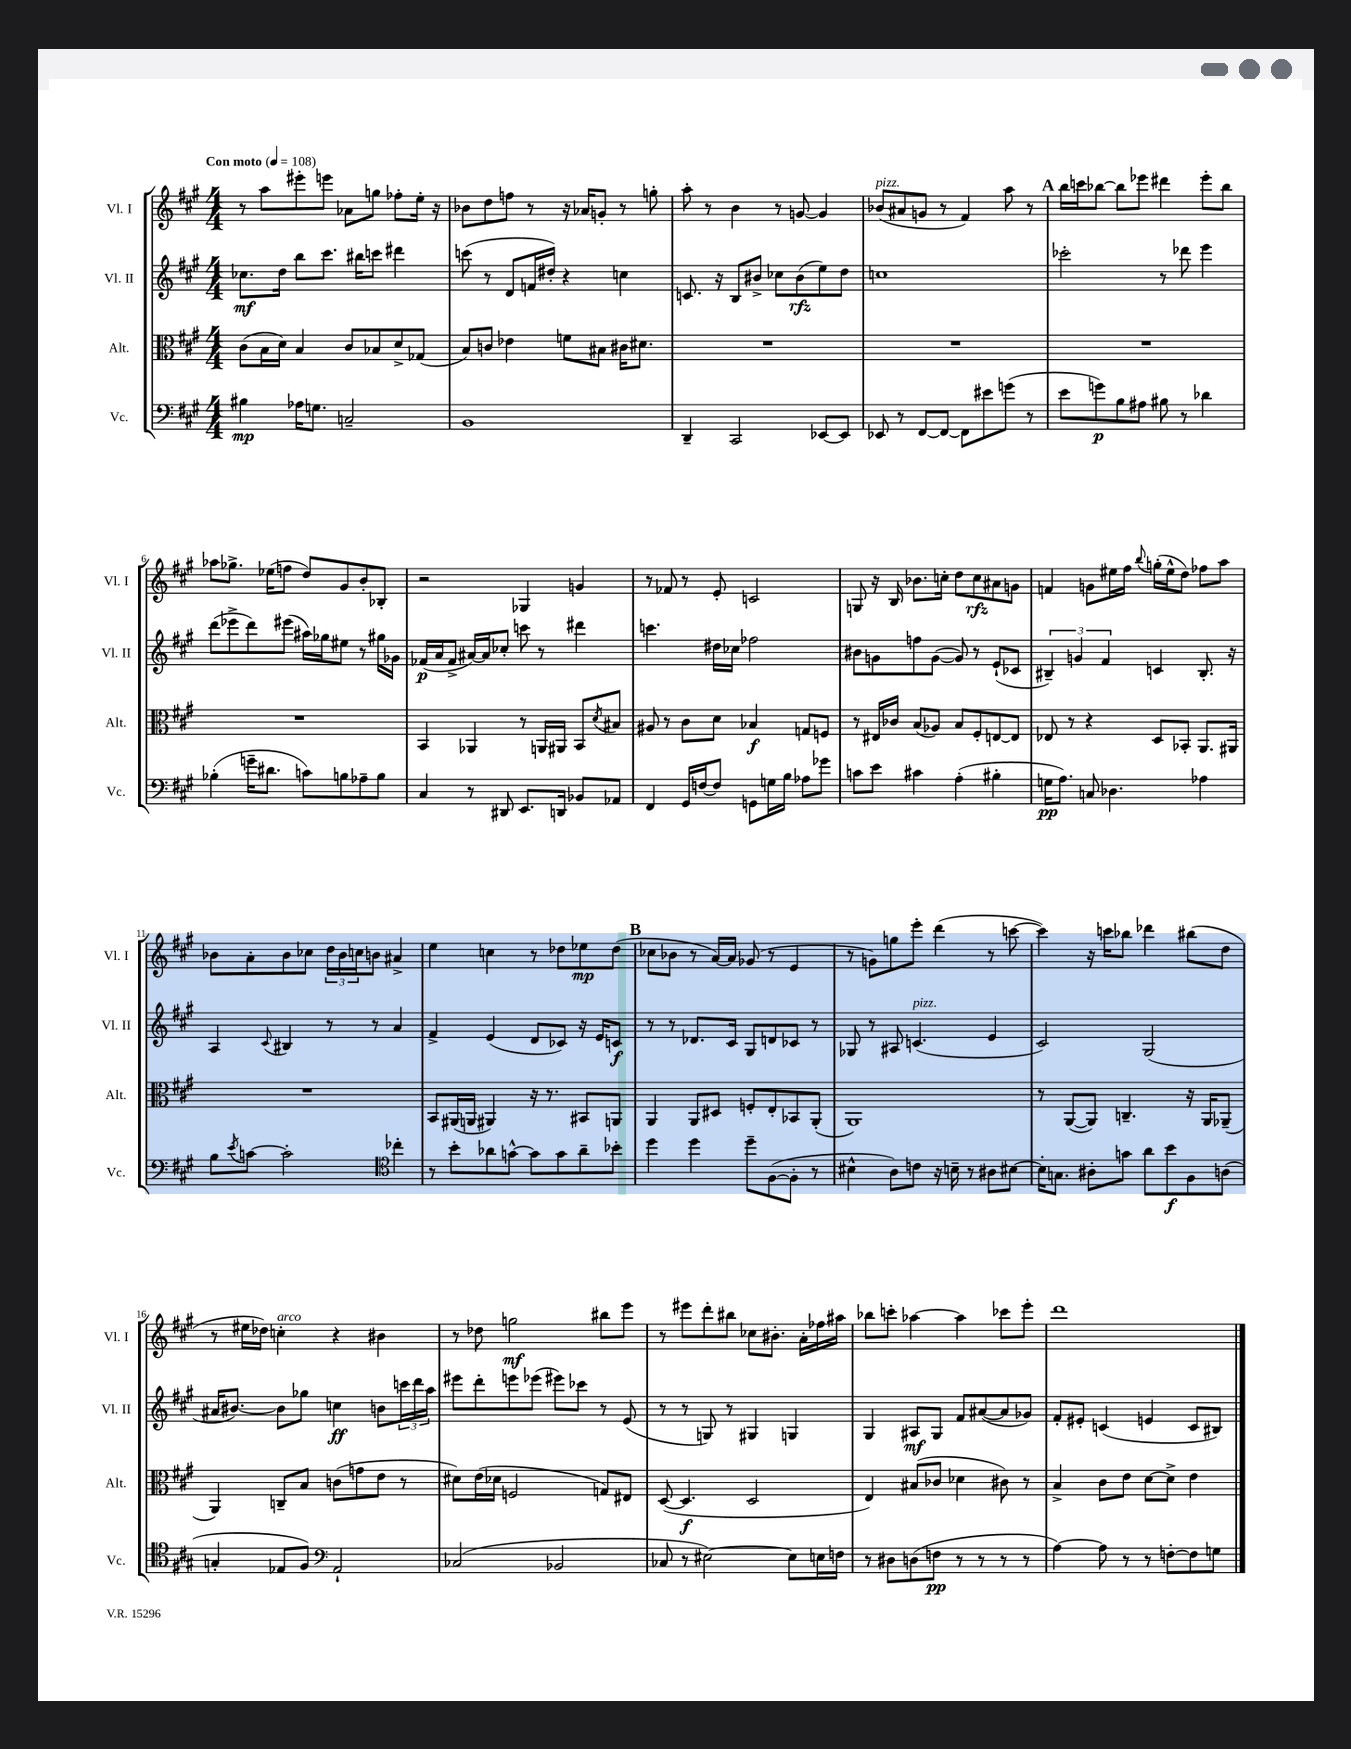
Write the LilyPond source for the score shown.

<<
\new StaffGroup <<
\new Staff = "s0" \with { instrumentName = "Vl. I" shortInstrumentName = "Vl. I" } {
    \clef treble \key a \major \numericTimeSignature \time 4/4 \tempo "Con moto" 4 = 108
    r8 a''8 eis'''8-. e'''8 aes'8 g''8 fes''8-. e''16-. r16 |
    bes'8 d''8 f''8 r8 r16 aes'16 g'8-. r8 g''8-. |
    a''8-. r8 b'4 r8 g'8~ g'4 |
    bes'8^\markup { \italic "pizz." }( ais'8 g'8 r8 fis'4) a''8 r8 |
    \mark \markup { \bold "A" } b''16 c'''16 bes''8~ bes''8 ees'''8 dis'''4 ees'''8-. bes''8 |
    aes''8 ges''8.-> ees''16( f''8 d''8) gis'8 b'8-. bes8-. |
    r2 ges4 g'4 |
    r8 fes'8 r8 e'8-. c'2 |
    g8 r16 b16 bes'8. c''16-. d''8 c''8\rfz ais'8 g'8 |
    f'4 g'8 eis''16 fis''16 \appoggiatura { b''8 } g''16-.( eis''16-^ d''8) fes''8 a''8 |
    bes'8 a'8-. bes'8 ces''8 \tuplet 3/2 { d''16 bes'16 c''16 } b'8 ais'4-> |
    e''4 c''4 r8 des''8 ees''8\mp des''8( |
    \mark \markup { \bold "B" } ces''8 bes'8 r8 a'16~) a'16 ges'8( r8 e'4 |
    r8 g'8) g''8 e'''8-. d'''4( r8 c'''8~ |
    c'''4) r16 c'''16 bes''8 des'''4 bis''8( d''8 |
    r8 eis''16 des''16) c''4-.^\markup { \italic "arco" } r4 bis'4 |
    r8 des''8 g''2\mf bis''8 e'''8 |
    r8 eis'''8 d'''8-. bis''8 ces''8 bis'8.-. a'16-. fes''16 ais''16 |
    bes''8 c'''8-. aes''4~ aes''4 ces'''8 e'''8-. |
    d'''1 \bar "|." |
}
\new Staff = "s1" \with { instrumentName = "Vl. II" shortInstrumentName = "Vl. II" } {
    \clef treble \key a \major \numericTimeSignature \time 4/4
    ces''8.\mf d''16 b''8 cis'''8. bis''16 c'''8 dis'''4 |
    c'''8( r8 d'8 f'16 dis''16-.) r4 c''4 |
    c'8. r16 b8 bis'8-> ces''8 bis'8\rfz( e''8) d''8 |
    c''1 |
    \mark \markup { \bold "A" } ces'''2-. r8 des'''8 e'''4 |
    d'''8( ees'''8-> d'''8) eis'''8( ais''16) ges''16 eis''8 r8 gis''16 ges'16 |
    fes'16\p( a'16 fes'8-> ais'16~) ais'16 ces''8-. c'''8 r8 dis'''4 |
    c'''4. dis''16 ces''16 fes''2 |
    bis'8 g'8 f''8 g'8~( g'8) r8 e'8-!( ces'8 |
    \tuplet 3/2 { bis4--) g'4 fis'4 } c'4 bis8.-. r16 |
    a4 \appoggiatura { cis'8 } bis4 r8 r8 a'4 |
    fis'4-> e'4( d'8 ces'8) r16 e'16 c'8\f |
    \mark \markup { \bold "B" } r8 r8 des'8. cis'16 gis8 d'8 ces'8 r8 |
    ges8 r8 ais8 c'4.^\markup { \italic "pizz." }( e'4 |
    cis'2) gis2( |
    ais'16 bis'8.~) bis'8 ges''8 c''4\ff b'8 \tuplet 3/2 { c'''16 d'''16 a''16 } |
    eis'''8 d'''8-. e'''8 ees'''8( eis'''8) ces'''8 r8 e'8( |
    r8 r8 g8) r8 gis4 g4 |
    gis4 ais8\mf gis8 fis'8 ais'8~( ais'8 ges'8) |
    fis'8-. eis'8-. c'4( e'4 c'8 bis8) \bar "|." |
}
\new Staff = "s2" \with { instrumentName = "Alt." shortInstrumentName = "Alt." } {
    \clef alto \key a \major \numericTimeSignature \time 4/4
    cis'8( b16 d'16) b4 cis'8 bes8 d'8-> ges8( |
    b8) c'8 ees'4 f'8 bis8 cis'16 dis'8. |
    R1 |
    R1 |
    \mark \markup { \bold "A" } R1 |
    R1 |
    b,4 aes,4 r8 a,16 ais,16 b,8 \acciaccatura { d'8 } bis8 |
    ais8 r8 cis'8 d'8 bes4\f g8 f8 |
    r8 eis16 ces'16 b8( aes8) b8 fis8-. e8~ e8 |
    ees8 r8 r4 d8 bes,8-. a,8. ais,16 |
    R1 |
    b,8 ais,16( a,16 ais,4) r16 r8. bis,8 a,8 |
    \mark \markup { \bold "B" } a,4 a,8 dis8 f8-. e8-. bes,8 a,8-.( |
    a,1) |
    r8 a,8~( a,8) c4.-- r16 a,16 aes,8--( |
    a,4) c8-- b8 c'8( g'8 e'8 r8 |
    dis'8) e'16( des'16 f2 g8) eis8 |
    d8~( d4.\f d2 |
    e4) bis8( ces'8 des'4 cis'8) r8 |
    b4-> cis'8 e'8 d'8~ d'8-> e'4 \bar "|." |
}
\new Staff = "s3" \with { instrumentName = "Vc." shortInstrumentName = "Vc." } {
    \clef bass \key a \major \numericTimeSignature \time 4/4
    bis4\mp aes16 g8. c2-- |
    b,1 |
    d,4-- cis,2 ees,8~ ees,8 |
    ees,8 r8 fis,8~ fis,8~ fis,8 eis'8 g'8( r8 |
    \mark \markup { \bold "A" } e'8 g'8\p) b8 ais8 bis8 r8 des'4 |
    bes4-.( g'16-- dis'8. c'8) b8 aes8-- b8 |
    cis4 r8 dis,8 e,8. d,16 bes,8 aes,8 |
    fis,4 gis,16 f16~ f8 g,8 g16 b16 aes8 ges'8 |
    c'8 e'8 cis'4 a4-.( bis4-. |
    g16\pp a8.) c8 des4. aes4 |
    b8 \acciaccatura { e'8 } c'8~ c'2-. \clef tenor ces''4-. |
    r8 b'8-. aes'8 g'8~-^ g'8 g'8 aes'8-- bes'8-. |
    \mark \markup { \bold "B" } d''4 d''4 d''8-- fis8~( fis8-. r8 |
    bis4-^ a8) c'8 r16 b16-- r8 ais8 bis8~ |
    bis16-. g8. ais8-. g'8 a'8 b'8\f fis8 a8( |
    g4-. ees8 fis8) \clef bass a,2-! |
    ces2( bes,2 |
    ces8 r8 eis2~) eis8 e16 f16 |
    r8 dis8 d8( f8\pp r8 r8 r8 r8 |
    a4~) a8 r8 r8 f8~-. f8 g8 \bar "|." |
}
>>
>>
